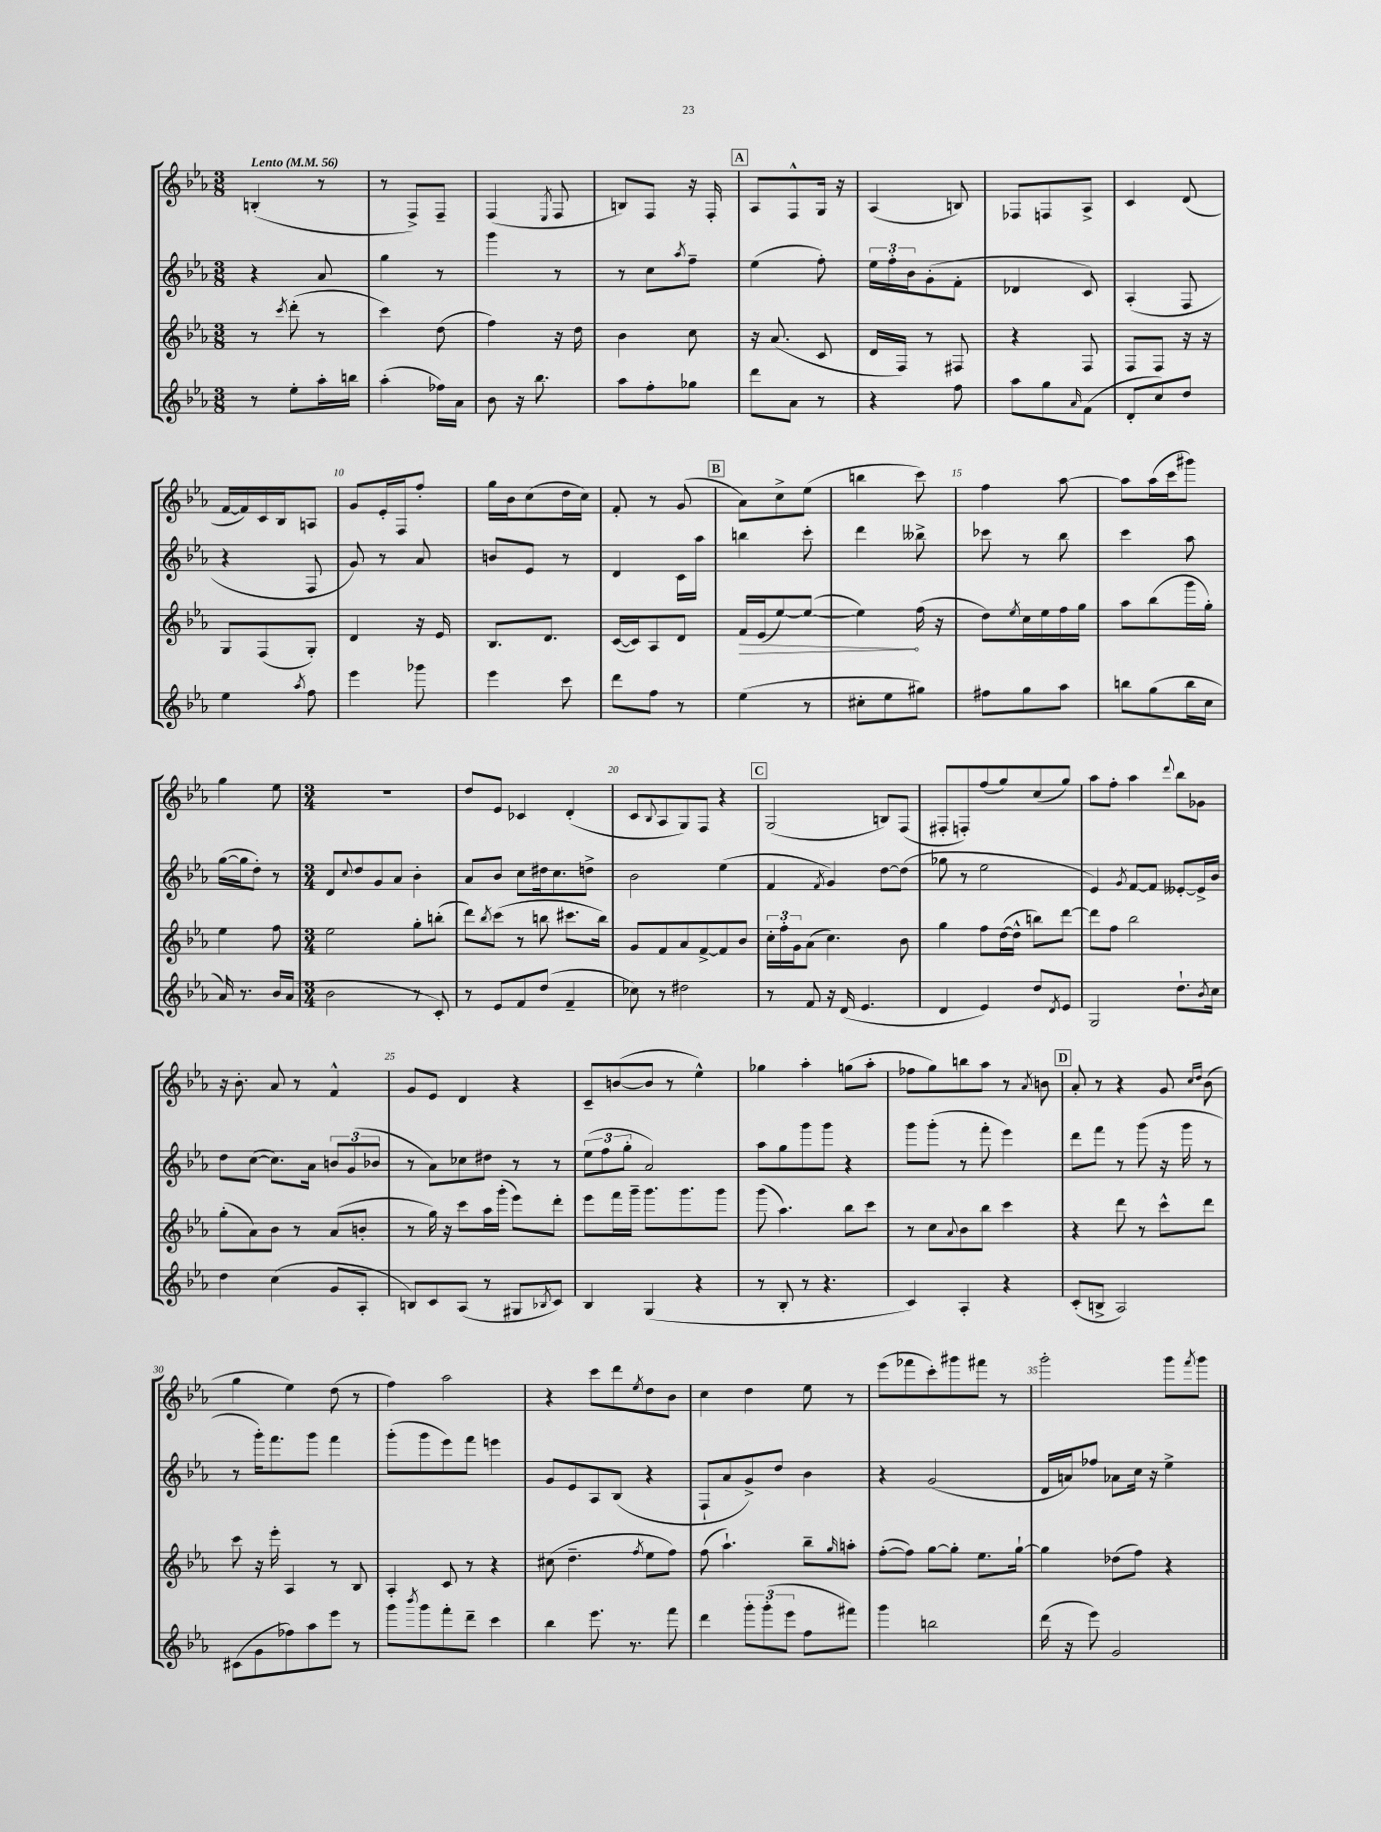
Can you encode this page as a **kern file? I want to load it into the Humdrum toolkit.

**kern	**kern	**kern	**kern
*staff4	*staff3	*staff2	*staff1
*clefG2	*clefG2	*clefG2	*clefG2
*k[b-e-a-]	*k[b-e-a-]	*k[b-e-a-]	*k[b-e-a-]
*M3/8	*M3/8	*M3/8	*M3/8
*MM56	*MM56	*MM56	*MM56
8r	8r	4r	(4B'
.	8qccc	.	.
8ee-'	(8ddd'	.	.
16aa-'	8r	8a-	8r
16bb	.	.	.
=	=	=	=
(4aa-'	4ccc)	4gg	8r
.	.	.	8F^)
16ff-)	(8dd	8r	8F~
16a-	.	.	.
=	=	=	=
8b-	4ff)	4ggg	(4F
16r	.	.	.
8.bb-	.	.	.
.	.	.	8qE-
.	16r	8r	8F
.	16dd	.	.
=	=	=	=
8aa-	4b-	8r	8B)
8ff'	.	8cc	8F
.	.	8qaa-	.
8gg-	8cc	8ff~	16r
.	.	.	16F'
=	=	=	=
8ddd	16r	(4ee-	8A-
.	(8.a-	.	.
8a-	.	.	8F^^
8r	8c	8ff')	16G
.	.	.	16r
=	=	=	=
4r	16d	24ee-	(4A-
.	.	24ff'	.
.	16F)	.	.
.	.	24b-	.
.	8r	(8g'	.
8ff	8F#	8f'	8B)
=	=	=	=
8aa-	4r	4d-	8F-
8gg	.	.	8F
16qqa-	.	.	.
(8f	8F	8c)	8A-^
=	=	=	=
8d'	8F	(4A-'	4c
8cc)	8F	.	.
8dd	16r	8F	(8d
.	16r	.	.
=	=	=	=
4ee-	8G	4r	[16f
.	.	.	16f])
.	(8F	.	16c
.	.	.	16B-
8qaa-	.	.	.
8ff	8G')	8F	8A
=	=	=	=
4eee-	4d	8g)	8g
.	.	8r	16e-'
.	.	.	16F
8ggg-	16r	8a-	8ff'
.	16e-	.	.
=	=	=	=
4eee-	8.B-	8b	16gg
.	.	.	16b-
.	.	8e-	(8cc
.	8.d	.	.
8ccc	.	8r	16dd
.	.	.	16cc)
=	=	=	=
8ddd	([16c	4d	8f'
.	16c])	.	.
8ff	8A-	.	8r
8r	8d	16c	(8g
.	.	16aa-	.
=	=	=	=
(4ee-	16f	4bb	8a-)
.	(16e-	.	.
.	[8ee-)	.	8cc^
8r	(8ee-_	8ccc'	(8ee-
=	=	=	=
8cc#'	4ee-])	4ddd	4bb
8ee-	.	.	.
8gg#)	(16ff	8bb--^	8ccc)
.	16r	.	.
=	=	=	=
8ff#	8dd)	8ccc-	4ff
.	8qee-	.	.
8gg	16cc	8r	.
.	16ee-	.	.
8aa-	16ff	8bb-	[8aa-
.	16gg	.	.
=	=	=	=
8bb	8aa-	4ccc	8aa-]
(8gg	(8bb-	.	(16aa-
.	.	.	16ccc
16bb	16ggg	8aa-	8ggg#)
16cc	16gg')	.	.
=	=	=	=
16a-)	4ee-	([16gg	4gg
8.r	.	16gg]	.
.	.	8dd')	.
16b-	8ff	8r	8ee-
(16a-	.	.	.
=	=	=	=
*M3/4	*M3/4	*M3/4	*M3/4
2b-	2ee-	8d	2.r
.	.	8qqcc	.
.	.	8dd	.
.	.	8g	.
.	.	8a-	.
8r	8gg'	4b-'	.
8c')	(8bb'	.	.
=	=	=	=
8r	8ddd)	8a-	8dd
.	8qbb-	.	.
8e-	(8ccc	8b-	8e-
8f	8r	8cc	4c-
(8dd	8bb	16dd#	.
.	.	8.cc	.
4f~	8.ccc#	.	(4d'
.	.	8dd^	.
.	16bb)	.	.
=	=	=	=
8cc-)	8g	2b-	8c
.	.	.	8qqB-
8r	8f	.	8A-
2dd#	8a-	.	8G)
.	[8f^	.	8F
.	8f]	(4ee-	4r
.	8b-	.	.
=	=	=	=
8r	24cc'	4f	(2G
.	24ff'	.	.
.	24g	.	.
8f	(8a-	.	.
.	.	8qf	.
16r	4.cc)	4g)	.
(16d	.	.	.
4.e-	.	.	.
.	.	[8dd	8B)
.	8b-	(8dd]	(8F
=	=	=	=
4d	4gg	8gg-	8F#'
.	.	8r	8F')
4e-)	8ff	2ee-	(8ff
.	([16dd	.	8gg)
.	16dd^^]	.	.
8dd	8bb)	.	(8cc
8qd	.	.	.
8e-	[8ddd	.	8gg)
=	=	=	=
2G	8ddd]	4e-)	8aa-
.	8ff	.	8ff'
.	.	8qg	.
.	2bb-	[8f	4aa-
.	.	8f]	.
.	.	.	8qqddd
8.dd`	.	[8e--'	8bb-
.	.	16e--^]	8g-
8qb-	.	.	.
16cc	.	16b-	.
=	=	=	=
4dd	(8gg'	8dd	16r
.	.	.	8.b-'
.	8a-)	([8cc	.
(4cc	8b-	8.cc])	8a-
.	8r	.	8r
.	.	16a-	.
8g	(8a-	12b	4f^^
.	.	(12g	.
8A-'	8b'	.	.
.	.	12b-	.
=	=	=	=
8B)	8r	8r	8g
8c	16gg)	8a-)	8e-
.	16r	.	.
(8A-	8ccc	8cc-	4d
8r	16aa-	8dd#	.
.	(16ggg'	.	.
8G#	8eee-)	8r	4r
8qB-	.	.	.
8c)	8ddd'	8r	.
=	=	=	=
4B-	8eee-	(12ee-	8c~
.	.	12ff	.
.	16fff	.	([8b
.	.	12gg'	.
.	16ggg~	.	.
(4G	8.ggg	2a-)	8b]
.	.	.	8r
.	8.ggg	.	.
4r	.	.	4ee-^^)
.	8ggg	.	.
=	=	=	=
8r	(8ggg	8aa-	4gg-
8B-'	4.aa-)	8gg	.
8r	.	8ggg	4aa-'
4.r	.	8ggg	.
.	8bb-	4r	(8gg
.	8ccc	.	8aa-'
=	=	=	=
4c)	8r	8ggg	8ff-
.	8cc	(8ggg'	8gg)
.	8qqa-	.	.
4A-'	8b-	8r	8bb
.	8bb-	8fff'	8aa-
4r	4ccc	4eee-)	8r
.	.	.	8qa-
.	.	.	8b
=	=	=	=
(8c'	4r	8ddd	8a-'
8B^	.	8fff	8r
2A-)	8ddd	8r	4r
.	8r	(8ggg	.
.	8ccc^^	16r	8g
.	.	16ggg	.
.	.	.	16qqcc
.	.	.	16qqdd
.	8ddd	8r	(8b-
=	=	=	=
(8c#	8ccc	8r	4gg
8g	16r	16ggg')	.
.	16eee-'	8.fff	.
8ff-)	4A-	.	4ee-)
8aa-	.	8ggg	.
8eee-	8r	4fff	(8dd
8r	8B-	.	8r
=	=	=	=
8ggg	4A-'	(8ggg'	4ff)
8qbbb-	.	.	.
8ggg	.	8ggg	.
8fff'	8c	8eee-)	2aa-
8ddd~	8r	8fff	.
4ccc	4r	4eee	.
=	=	=	=
4bb-	(8cc#	8g	4r
.	4.dd~	8e-	.
8.eee-	.	8A-	8ccc
.	.	(8B-	8ddd
8.r	.	.	.
.	8qff	.	8qee-
.	8ee-	4r	8dd
8fff	8ff)	.	8b-
=	=	=	=
4ddd	(8ff	8F`	4cc
.	4.aa-`)	8a-	.
12ggg'	.	8g^)	4dd
(12ggg'	.	.	.
.	.	8dd	.
12eee-	.	.	.
8ff	8bb-~	4b-	8ee-
.	16qqgg	.	.
8fff#)	8aa'	.	8r
=	=	=	=
4ggg	([8ff'	4r	(8eee-
.	8ff])	.	8fff-
2bb	[8gg	(2g	8ccc')
.	8gg']	.	8ggg#
.	8.ee-	.	8fff#
.	.	.	8r
.	[16gg`	.	.
=	=	=	=
(16ddd	4gg]	16d	2ggg'
16r	.	16a)	.
8eee-)	.	8ff-	.
2g	(8dd-	8a-	.
.	8ff)	16cc	.
.	.	16r	.
.	4r	4ee-^	8ggg
.	.	.	8qfff
.	.	.	8ggg
==	==	==	==
*-	*-	*-	*-
